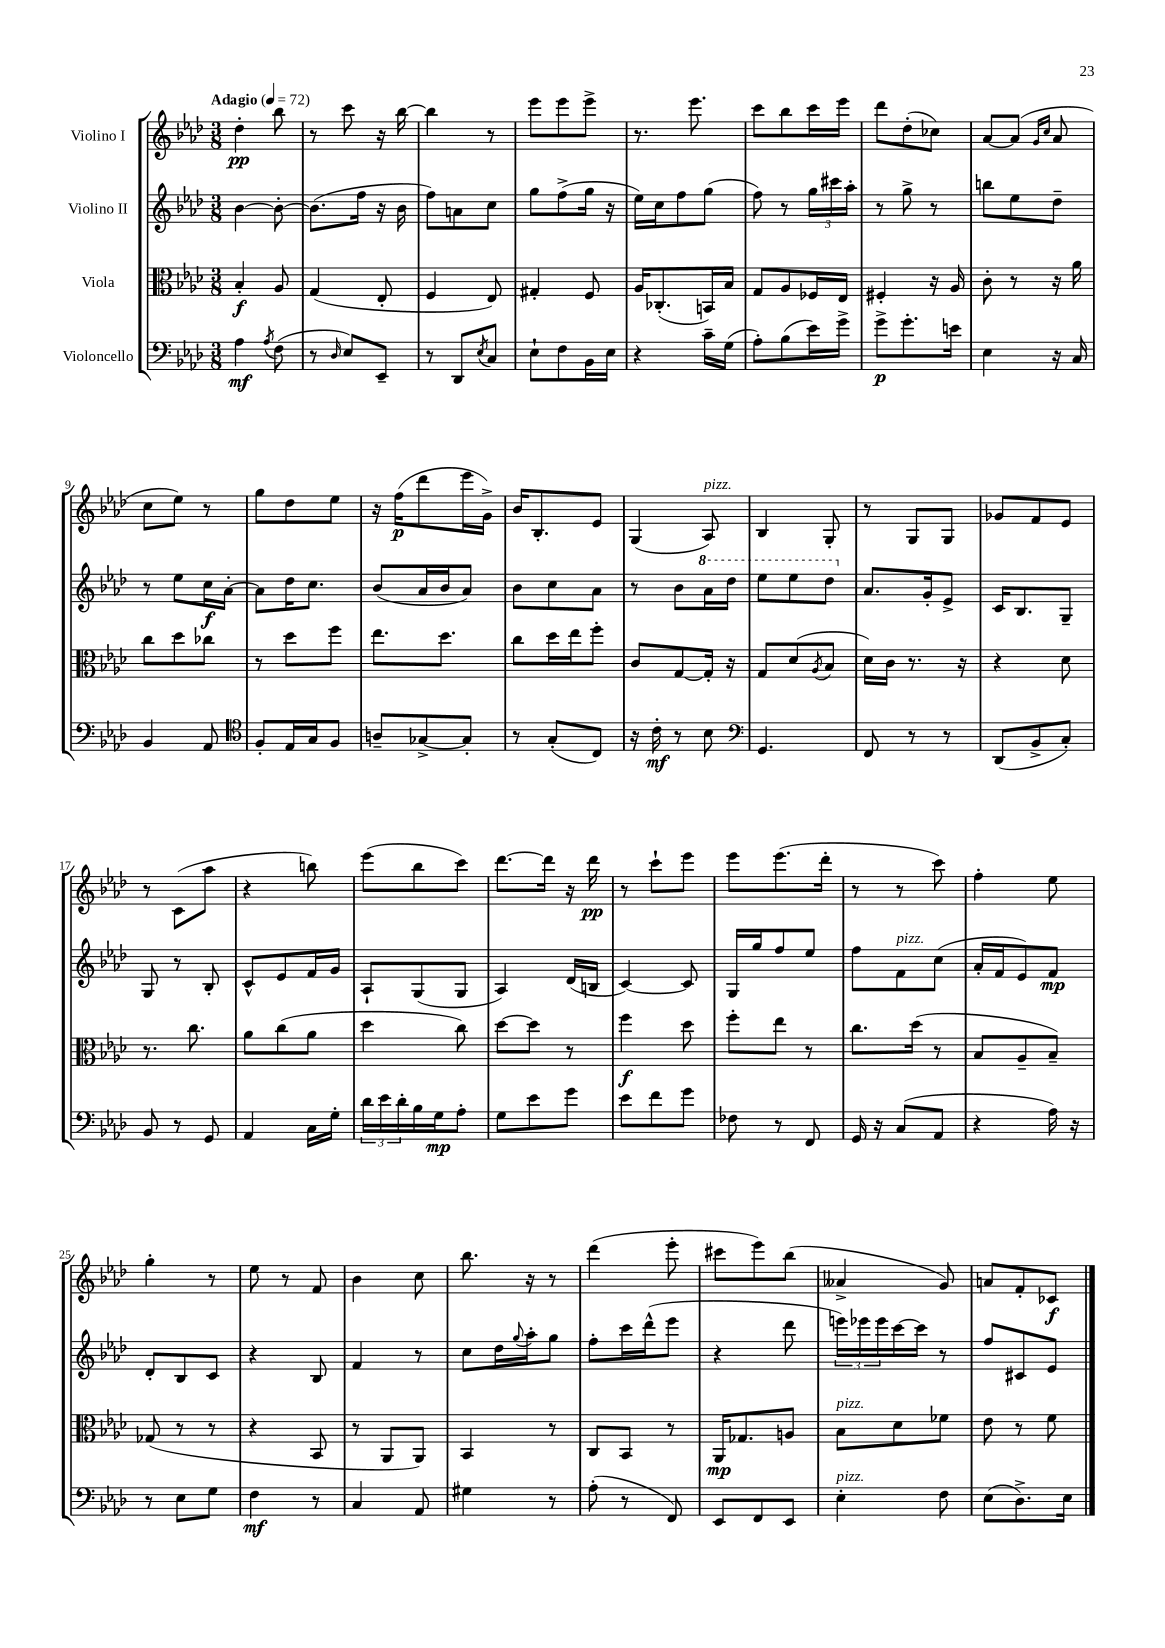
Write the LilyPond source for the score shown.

<<
\new StaffGroup <<
\new Staff = "s0" \with { instrumentName = "Violino I" } {
    \clef treble \key aes \major \numericTimeSignature \time 3/8 \tempo "Adagio" 4 = 72
    des''4-.\pp bes''8 |
    r8 c'''8 r16 bes''16~ |
    bes''4 r8 |
    ees'''8 ees'''8 ees'''8-> |
    r8. ees'''8. |
    c'''8 bes''8 c'''16 ees'''16 |
    des'''8 des''8-.( ces''8) |
    aes'8~ aes'8( \grace { g'16 c''16 } aes'8 |
    c''8 ees''8) r8 |
    g''8 des''8 ees''8 |
    r16 f''16\p( des'''8 ees'''16 g'16->) |
    bes'16 bes8.-. ees'8 |
    g4( aes8^\markup { \italic "pizz." }) |
    bes4 g8-. |
    r8 g8 g8 |
    ges'8 f'8 ees'8 |
    r8 c'8( aes''8 |
    r4 b''8) |
    ees'''8( bes''8 c'''8) |
    des'''8.~ des'''16 r16 des'''16\pp |
    r8 c'''8-! ees'''8 |
    ees'''8 ees'''8.( des'''16-. |
    r8 r8 c'''8) |
    f''4-. ees''8 |
    g''4-. r8 |
    ees''8 r8 f'8 |
    bes'4 c''8 |
    bes''8. r16 r8 |
    des'''4( ees'''8-. |
    cis'''8 ees'''8) bes''8( |
    aeses'4-> g'8) |
    a'8 f'8-. ces'8\f \bar "|." |
}
\new Staff = "s1" \with { instrumentName = "Violino II" } {
    \clef treble \key aes \major \numericTimeSignature \time 3/8
    bes'4~ bes'8~-. |
    bes'8.( f''16 r16 bes'16 |
    f''8) a'8 c''8 |
    g''8 f''8->( g''16 r16 |
    ees''16) c''16 f''8 g''8( |
    f''8) r8 \tuplet 3/2 { g''16 cis'''16 aes''16-. } |
    r8 g''8-> r8 |
    b''8 ees''8 des''8-- |
    r8 ees''8 c''16\f aes'16~-. |
    aes'8 des''16 c''8. |
    bes'8( aes'16 bes'16 aes'8) |
    bes'8 c''8 aes'8 |
    r8 bes'8 \ottava #1 aes''16 des'''16 |
    ees'''8 ees'''8 des'''8 \ottava #0 |
    aes'8. g'16-. ees'8-> |
    c'16 bes8. g8-- |
    g8 r8 bes8-. |
    c'8-^ ees'8 f'16 g'16 |
    aes8-! g8( g8 |
    aes4) des'16( b16 |
    c'4~) c'8 |
    g16 g''16 f''8 ees''8 |
    f''8 f'8^\markup { \italic "pizz." } c''8( |
    aes'16-. f'16 ees'8) f'8\mp |
    des'8-. bes8 c'8 |
    r4 bes8 |
    f'4 r8 |
    c''8 des''16 \appoggiatura { g''8 } aes''16-. g''8 |
    f''8-. c'''16 des'''16-^( ees'''8 |
    r4 des'''8 |
    \tuplet 3/2 { e'''16) ees'''16 ees'''16 } c'''16~ c'''16 r8 |
    f''8 cis'8 ees'8 \bar "|." |
}
\new Staff = "s2" \with { instrumentName = "Viola" } {
    \clef alto \key aes \major \numericTimeSignature \time 3/8
    bes4-.\f aes8 |
    g4( ees8-. |
    f4 ees8) |
    gis4-. f8 |
    aes16 ces8.-.( b,16) bes16 |
    g8 aes8 fes16 ees16 |
    fis4-. r16 aes16 |
    c'8-. r8 r16 aes'16 |
    c''8 des''8 ces''8 |
    r8 des''8 f''8 |
    ees''8. des''8. |
    c''8 des''16 ees''16 f''8-. |
    c'8 g8~ g16-. r16 |
    g8 des'8( \acciaccatura { aes8 } bes8 |
    des'16) c'16 r8. r16 |
    r4 des'8 |
    r8. c''8. |
    aes'8 c''8( aes'8 |
    des''4 c''8) |
    des''8~ des''8 r8 |
    f''4\f des''8 |
    f''8-. ees''8 r8 |
    c''8. des''16( r8 |
    bes8 aes8-- bes8--) |
    ges8( r8 r8 |
    r4 bes,8 |
    r8 aes,8 aes,8) |
    bes,4 r8 |
    c8 bes,8 r8 |
    aes,16\mp ges8. a8 |
    bes8^\markup { \italic "pizz." } des'8 fes'8 |
    ees'8 r8 f'8 \bar "|." |
}
\new Staff = "s3" \with { instrumentName = "Violoncello" } {
    \clef bass \key aes \major \numericTimeSignature \time 3/8
    aes4\mf \acciaccatura { aes8 } f8( |
    r8 \grace { des16 } ees8) ees,8-- |
    r8 des,8 \acciaccatura { ees8 } c8 |
    ees8-! f8 bes,16 ees16 |
    r4 c'16-- g16( |
    aes8-.) bes8( ees'16) g'16-> |
    g'8->\p g'8.-. e'16 |
    ees4 r16 c16 |
    bes,4 aes,8 |
    \clef tenor f8-. ees16 g16 f8 |
    a8-- ges8~-> ges8-. |
    r8 g8-.( c8) |
    r16 c'16-.\mf r8 bes8 |
    \clef bass g,4. |
    f,8 r8 r8 |
    des,8( bes,8-> c8-.) |
    bes,8 r8 g,8 |
    aes,4 c16 g16-. |
    \tuplet 3/2 { des'16 ees'16 des'16-. } bes16 g16\mp aes8-. |
    g8 ees'8 g'8 |
    ees'8 f'8 g'8 |
    fes8 r8 f,8 |
    g,16 r16 c8( aes,8 |
    r4 aes16) r16 |
    r8 ees8 g8 |
    f4\mf r8 |
    c4 aes,8 |
    gis4 r8 |
    aes8-.( r8 f,8) |
    ees,8 f,8 ees,8 |
    ees4-.^\markup { \italic "pizz." } f8 |
    ees8( des8.->) ees16 \bar "|." |
}
>>
>>
